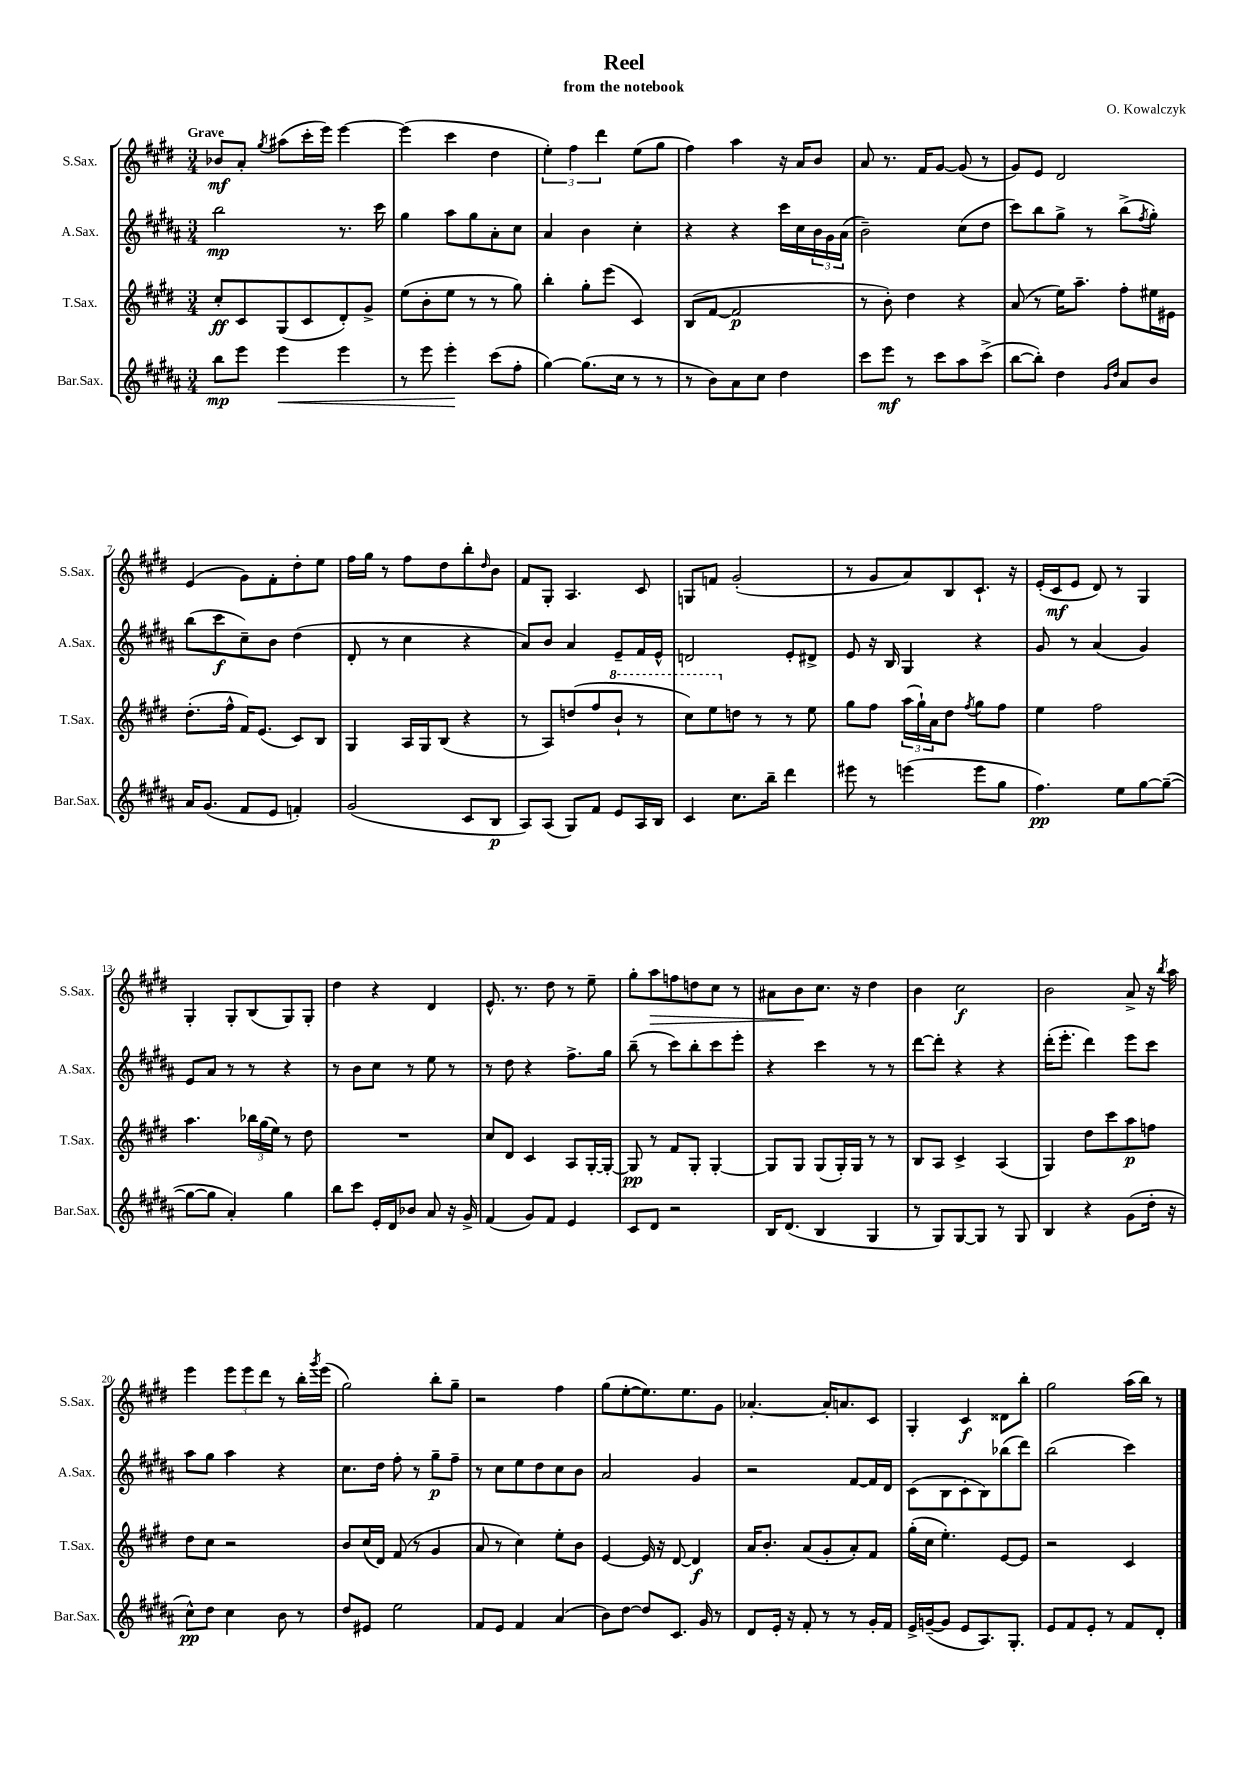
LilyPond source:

\header { title = "Reel" composer = "O. Kowalczyk" subtitle = "from the notebook" }
<<
\new StaffGroup <<
\new Staff = "s0" \with { instrumentName = "S.Sax." shortInstrumentName = "S.Sax." } {
    \clef treble \key e \major \numericTimeSignature \time 3/4 \tempo "Grave"
    bes'8\mf a'8-. \acciaccatura { gis''8 } ais''8( cis'''16-. e'''16) e'''4~ |
    e'''4( cis'''4 dis''4 |
    \tuplet 3/2 { e''4-.) fis''4 dis'''4 } e''8( gis''8 |
    fis''4) a''4 r16 a'16 b'8 |
    a'8 r8. fis'16 gis'8~ gis'8( r8 |
    gis'8) e'8 dis'2 |
    e'4( gis'8) fis'8-. dis''8-. e''8 |
    fis''16 gis''16 r8 fis''8 dis''8 b''8-. \grace { dis''16 } b'8 |
    fis'8 gis8-. a4. cis'8 |
    g8 f'8 gis'2-.( |
    r8 gis'8 a'8) b8 cis'8.-! r16 |
    e'16-.( cis'16\mf e'8 dis'8) r8 gis4 |
    gis4-. gis8-. b8( gis8) gis8-. |
    dis''4 r4 dis'4 |
    e'8.-^ r8. dis''8 r8 e''8-- |
    gis''8-. a''8\> f''8 d''8 cis''8 r8 |
    ais'8 b'8\! cis''8. r16 dis''4 |
    b'4 cis''2\f |
    b'2 a'8-> r16 \acciaccatura { b''8 } a''16 |
    e'''4 \tuplet 3/2 { e'''8 e'''8 dis'''8 } r8 b''16-. \acciaccatura { gis'''8 } e'''16( |
    gis''2) b''8-. gis''8-- |
    r2 fis''4 |
    gis''8( e''8~-. e''8.) e''8. gis'8 |
    aes'4.~-. aes'16-. a'8. cis'8 |
    gis4-. cis'4\f disis'8 b''8-. |
    gis''2 a''16( b''16) r8 \bar "|." |
}
\new Staff = "s1" \with { instrumentName = "A.Sax." shortInstrumentName = "A.Sax." } {
    \clef treble \key b \major \numericTimeSignature \time 3/4
    b''2\mp r8. cis'''16 |
    gis''4 ais''8 gis''8 ais'8-. cis''8 |
    ais'4 b'4 cis''4-. |
    r4 r4 cis'''16 cis''16 \tuplet 3/2 { b'16 gis'16 ais'16( } |
    b'2--) cis''8( dis''8 |
    cis'''8) b''8 gis''8-> r8 b''8->( \acciaccatura { fis''8 } gis''8-.) |
    b''8( cis'''8\f cis''8--) b'8 dis''4( |
    dis'8-. r8 cis''4 r4 |
    ais'8) b'8 ais'4 e'8-- fis'16 e'16-^ |
    d'2 e'8-. dis'8-> |
    e'8 r16 b16 gis4 r4 |
    gis'8 r8 ais'4( gis'4) |
    e'8 ais'8 r8 r8 r4 |
    r8 b'8 cis''8 r8 e''8 r8 |
    r8 dis''8 r4 fis''8.-> gis''16 |
    b''8--( r8 cis'''8) b''8-. cis'''8 e'''8-. |
    r4 cis'''4 r8 r8 |
    dis'''8~ dis'''8-. r4 r4 |
    dis'''16-.( e'''8.-. dis'''4) e'''8 cis'''8 |
    ais''8 gis''8 ais''4 r4 |
    cis''8. dis''16 fis''8-. r8 gis''8--\p fis''8-- |
    r8 cis''8 e''8 dis''8 cis''8 b'8 |
    ais'2 gis'4 |
    r2 fis'8~ fis'16 dis'16 |
    cis'8( b8 cis'8-. b8) bes''8( dis'''8) |
    b''2( cis'''4) \bar "|." |
}
\new Staff = "s2" \with { instrumentName = "T.Sax." shortInstrumentName = "T.Sax." } {
    \clef treble \key e \major \numericTimeSignature \time 3/4
    cis''8-.\ff cis'8 gis8( cis'8 dis'8-.) gis'8-> |
    e''8( b'8-. e''8 r8 r8 gis''8) |
    b''4-. gis''8-. e'''8( cis'4) |
    b8( fis'8~ fis'2\p |
    r8 b'8-.) dis''4 r4 |
    a'8( r8 e''16) a''8.-- fis''8-. eis''16 eis'16 |
    dis''8.-.( fis''16-^ fis'16) e'8.( cis'8) b8 |
    gis4 a16 gis16 b8( r4 |
    r8 a8) d''8( fis''8 \ottava #1 b''8-! r8 |
    cis'''8) e'''8 \ottava #0 d''8 r8 r8 e''8 |
    gis''8 fis''8 \tuplet 3/2 { a''16( gis''16-!) a'16 } dis''8 \acciaccatura { fis''8 } gis''8 fis''8 |
    e''4 fis''2 |
    a''4. \tuplet 3/2 { bes''16 gis''16( e''16) } r8 dis''8 |
    R2. |
    cis''8 dis'8 cis'4 a8 gis16~-. gis16~-. |
    gis8\pp r8 fis'8 gis8-. gis4~-. |
    gis8 gis8 gis8( gis16-.) gis16 r8 r8 |
    b8 a8 cis'4-> a4( |
    gis4) dis''8 cis'''8 a''8\p f''8 |
    dis''8 cis''8 r2 |
    b'8 cis''16( dis'16) fis'8( r8 gis'4 |
    a'8 r8 cis''4) e''8-. b'8 |
    e'4~ e'16 r16 dis'8~ dis'4\f |
    a'16 b'8.-. a'8( gis'8-. a'8-.) fis'8 |
    gis''16-.( cis''16 e''4.-.) e'8~ e'8 |
    r2 cis'4 \bar "|." |
}
\new Staff = "s3" \with { instrumentName = "Bar.Sax." shortInstrumentName = "Bar.Sax." } {
    \clef treble \key b \major \numericTimeSignature \time 3/4
    b''8\mp e'''8 e'''4\< e'''4 |
    r8 e'''8 e'''4-.\! cis'''8( fis''8-. |
    gis''4~) gis''8.( cis''16 r8 r8 |
    r8 b'8) ais'8 cis''8 dis''4 |
    cis'''8 e'''8\mf r8 cis'''8 ais''8 cis'''8->( |
    b''8~ b''8-.) dis''4 \grace { gis'16 dis''16 } ais'8 b'8 |
    ais'16 gis'8.( fis'8 e'8 f'4-.) |
    gis'2( cis'8 b8\p |
    ais8) ais8( gis8) fis'8 e'8 ais16 b16 |
    cis'4 cis''8. b''16-- dis'''4 |
    eis'''8 r8 e'''4( e'''8 gis''8 |
    fis''4.\pp) e''8 gis''8~ gis''8~--( |
    gis''8~ gis''8 ais'4-.) gis''4 |
    b''8 cis'''8 e'16-. dis'16 bes'8 ais'8 r16 gis'16-> |
    fis'4( gis'8) fis'8 e'4 |
    cis'8 dis'8 r2 |
    b16 dis'8.( b4 gis4 |
    r8 gis8) gis8~ gis8 r8 gis8 |
    b4 r4 gis'8( dis''16-. r16 |
    cis''8-^\pp) dis''8 cis''4 b'8 r8 |
    dis''8 eis'8 e''2 |
    fis'8 e'8 fis'4 ais'4( |
    b'8) dis''8~ dis''8 cis'8. gis'16 r8 |
    dis'8 e'16-. r16 fis'8-. r8 r8 gis'16-. fis'16 |
    e'16-> g'16~--( g'8 e'8 ais8.) gis8.-. |
    e'8 fis'8 e'8-. r8 fis'8 dis'8-. \bar "|." |
}
>>
>>
